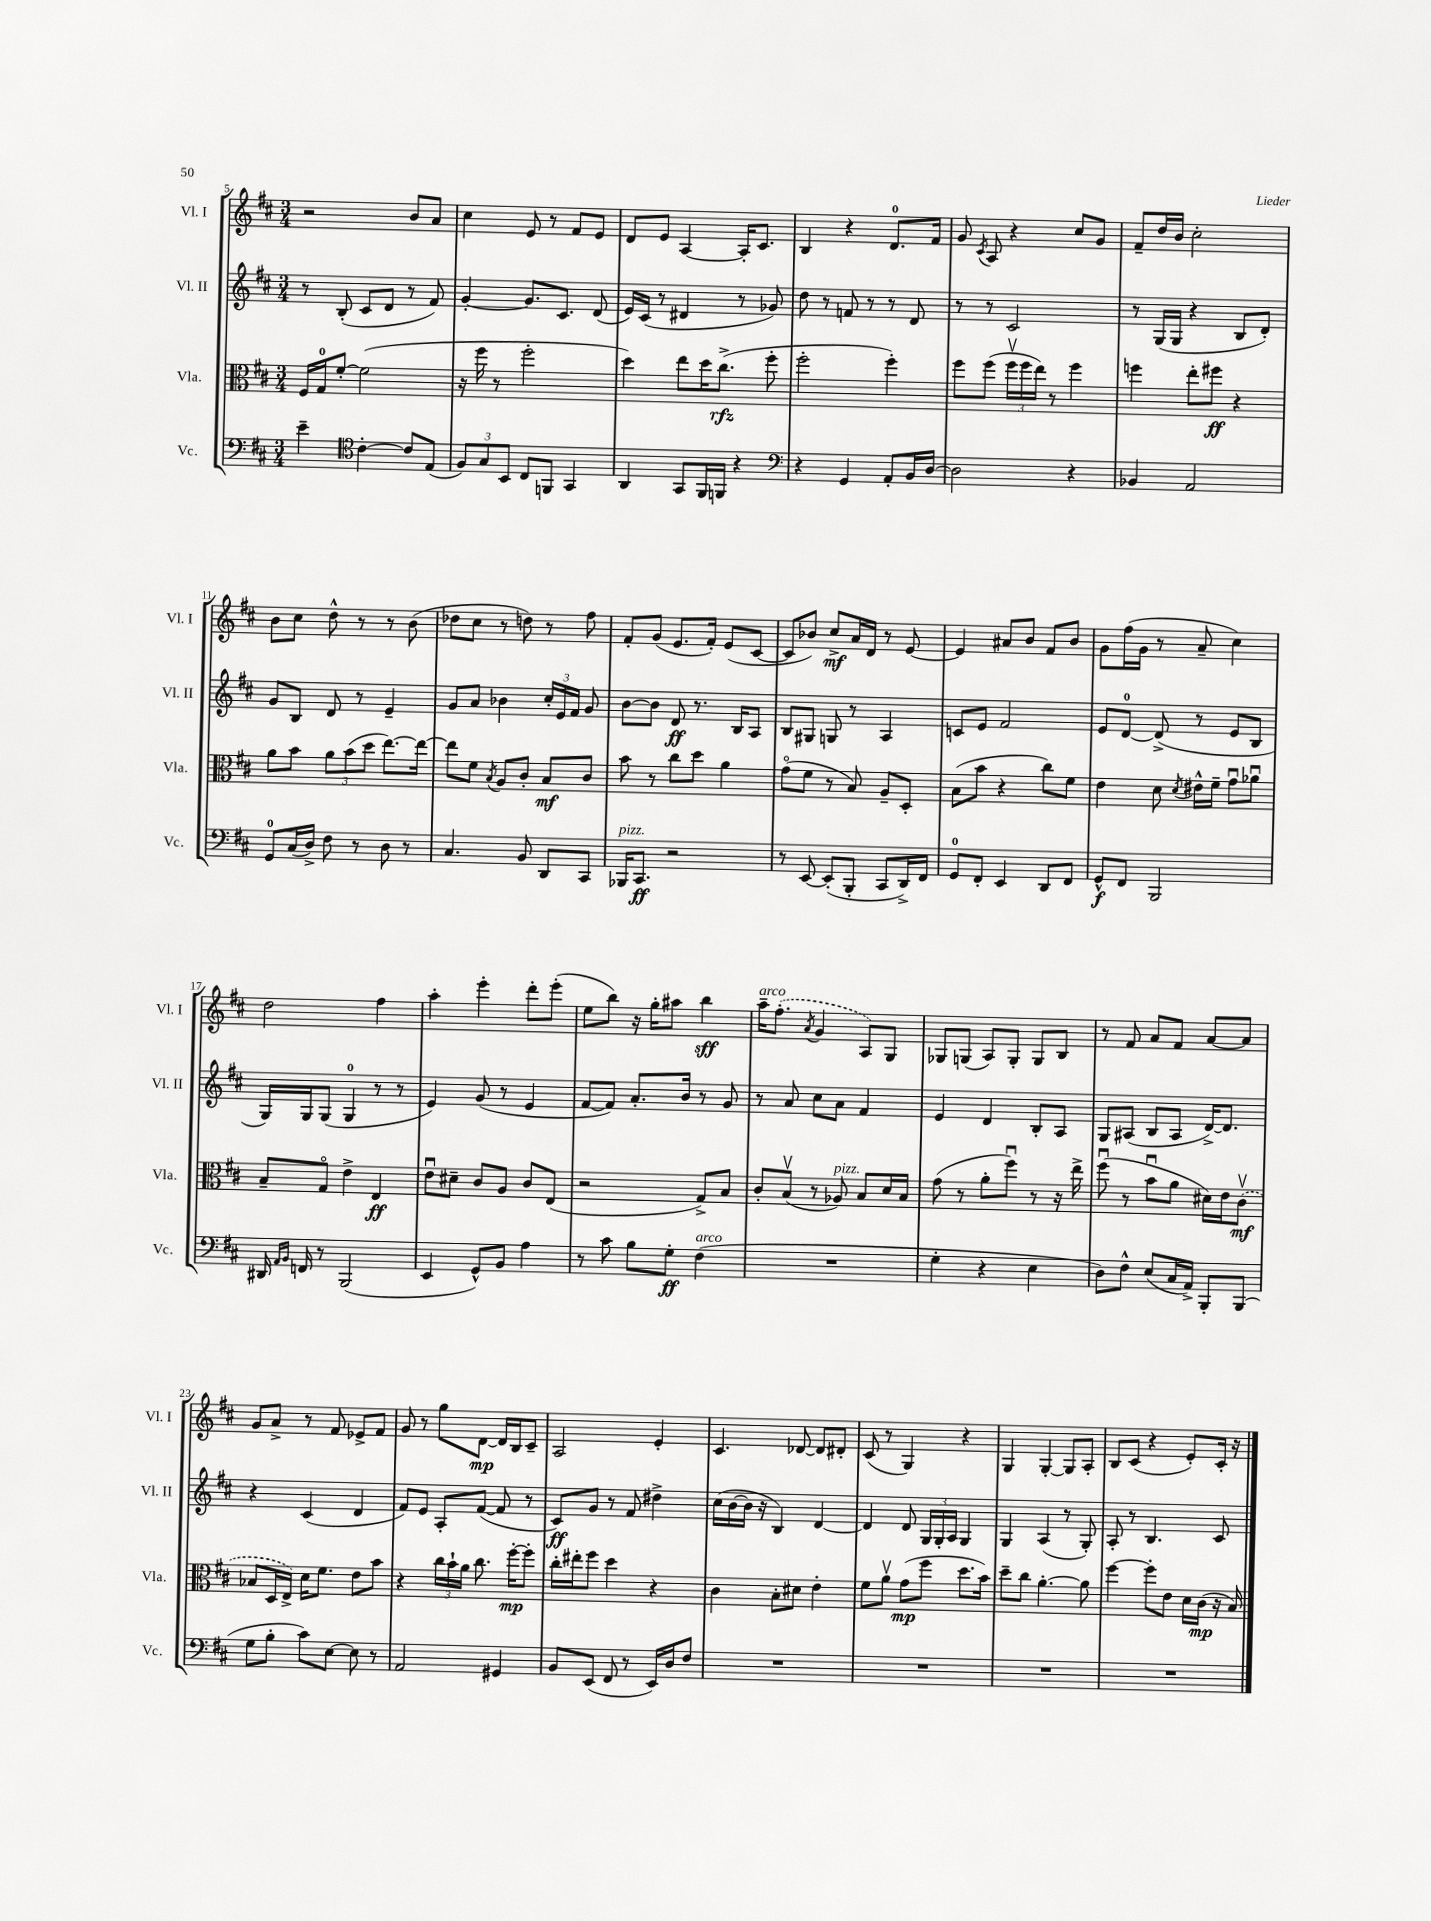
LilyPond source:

<<
\new StaffGroup <<
\new Staff = "s0" \with { instrumentName = "Vl. I" shortInstrumentName = "Vl. I" } {
    \clef treble \key d \major \numericTimeSignature \time 3/4
    \autoBeamOff r2 b'8[ a'8] |
    cis''4 e'8 r8 fis'8[ e'8] |
    d'8[ e'8] a4~ a16[-. cis'8.] |
    b4 r4 d'8.[-0 fis'16] |
    g'8 \acciaccatura { cis'8 } a8 r4 cis''8[ g'8] |
    fis'8[-- d''16 b'16] cis''2-. |
    b'8[ cis''8] d''8-^ r8 r8 b'8( |
    des''8[ cis''8] r8 d''8) r8 fis''8 |
    fis'8[-. g'8]( e'8.[ fis'16]-.) e'8[( cis'8]~ |
    cis'8[ bes'8]) cis''8[->\mf a'16 d'16] r8 e'8~ |
    e'4 ais'8[ b'8] fis'8[ b'8] |
    g'8[ fis''16( g'16] r8 a'8-- cis''4) |
    d''2 fis''4 |
    a''4-. e'''4-. d'''8[-. e'''8]-.( |
    e''8[ b''8]) r16 g''16[-. ais''8] b''4\sff |
    a''16[--^\markup { \italic "arco" } \once \slurDashed fis''8.]-.( \acciaccatura { a'8 } g'4 a8[) g8] |
    ges8[ g8]( a8[) g8]-. g8[ b8] |
    r8 fis'8 a'8[ fis'8] a'8[~ a'8] |
    g'8[ a'8]-> r8 fis'8 ees'8[-> fis'8] |
    g'8 r8 g''8[ d'8]~\mp d'16[ b16 cis'8]-- |
    a2 e'4-. |
    cis'4. des'8~ des'8[ dis'8]-. |
    cis'8( r8 g4) r4 |
    g4 g4~-. g8[ a8]-. |
    b8[ cis'8]( r4 e'8[-.) cis'16]-. r16 \bar "|." |
}
\new Staff = "s1" \with { instrumentName = "Vl. II" shortInstrumentName = "Vl. II" } {
    \clef treble \key d \major \numericTimeSignature \time 3/4
    \autoBeamOff r8 b8-.( cis'8[ d'8] r8 fis'8) |
    g'4~-. g'8.[ cis'8.] d'8( |
    e'16[) cis'16]( r8 dis'4 r8 ges'8) |
    d''8 r8 f'8 r8 r8 d'8 |
    r8 r8 cis'2 |
    r8 g16[( g16] r4 b8[ d'8]-.) |
    g'8[ b8] d'8 r8 e'4-- |
    g'8[ a'8] bes'4 \tuplet 3/2 { cis''16[-. e'16 fis'16] } g'8 |
    b'8[~ b'8] d'8\ff r8. b16[ a8] |
    b8[ gis8] g8 r8 a4 |
    c'8[ e'8] fis'2 |
    e'8[ d'8]-0~ d'8->( r8 e'8[ b8] |
    g16[) g16 g8]( g4-0 r8 r8 |
    e'4) g'8( r8 e'4 |
    fis'8[~ fis'8]) a'8.[-. b'16] r8 g'8 |
    r8 a'8 cis''8[ a'8] fis'4 |
    e'4 d'4 b8[-. a8] |
    g8[ ais8]( b8[ ais8] d'16[~->) d'8.] |
    r4 cis'4( d'4 |
    fis'8[) e'8] a8[-. fis'8]~( fis'8 r8 |
    cis'8[\ff) g'8] r8 fis'8 dis''4-> |
    cis''16[( b'16~ b'16] r16 b4) d'4~ |
    d'4 d'8 \tuplet 3/2 { g16[ g16-. a16] } g4 |
    g4 a4( r8 g8-.) |
    a8-. r8 b4. cis'8 \bar "|." |
}
\new Staff = "s2" \with { instrumentName = "Vla." shortInstrumentName = "Vla." } {
    \clef alto \key d \major \numericTimeSignature \time 3/4
    \autoBeamOff fis16[ g16-0 fis'8]~-. fis'2( |
    r16 fis''16 r8 fis''2-. |
    d''4) e''8[ d''16 cis''8.]->\rfz( fis''8-. |
    fis''2-. fis''4-.) |
    fis''8[ fis''8]( \tuplet 3/2 { fis''16[\upbow fis''16 e''16]) } r8 fis''4 |
    f''4 e''8[-. fis''8]\ff r4 |
    a'8[ b'8] \tuplet 3/2 { a'8[ b'8( d''8] } e''8.[~) e''16]~ |
    e''8[ fis'8] \acciaccatura { b8 } a8[ cis'8]-. b8[\mf cis'8] |
    b'8 r8 cis''8[ d''8] a'4 |
    g'8[\flageolet( fis'8] r8 b8) a8[-- d8]-. |
    b8[( b'8] r4 cis''8[) fis'8] |
    e'4 d'8 \acciaccatura { d'8 } eis'16[-^ fis'16]-- g'8[\downbow aes'8]\downbow |
    b8[-- g8]\flageolet e'4-> e4\ff |
    e'8[\downbow dis'8]-- cis'8[ a8] cis'8[ e8]( |
    r2 g8[->) b8] |
    cis'8[-. b8]\upbow( r8 aes8^\markup { \italic "pizz." }) b8[ d'16 b16] |
    g'8( r8 a'8[-. fis''8]\downbow) r8 r16 e''16-> |
    fis''8\downbow( r8 b'8[\downbow a'8] dis'16[) e'16 \once \slurDashed cis'8]\upbow\mf( |
    bes8[ d16 e16]->) d'16[ fis'8.] e'8[ b'8] |
    r4 \tuplet 3/2 { cis''16[ b'16-! a'16] } cis''8. fis''16[~-.\mp fis''8]-. |
    cis''16[-. eis''16-. fis''8] d''4 r4 |
    cis'4 b8[-. dis'8] e'4-. |
    fis'8[ a'8]\upbow g'8[\mp( fis''8] d''8.[ b'16]) |
    d''8[-- cis''8] a'4.~-. a'8 |
    fis''4~ fis''8[-. e'8] d'16[ cis'16]\mp( r16 b16) \bar "|." |
}
\new Staff = "s3" \with { instrumentName = "Vc." shortInstrumentName = "Vc." } {
    \clef bass \key d \major \numericTimeSignature \time 3/4
    \autoBeamOff e'4-- \clef tenor cis'4~-. cis'8[ e8]( |
    \tuplet 3/2 { fis8[) g8 b,8] } cis8[ f,8] g,4 |
    a,4 g,8[ fis,16 f,16] r4 |
    \clef bass r4 g,4 a,8[-. b,16 d16]~ |
    d2 r4 |
    bes,4 a,2 |
    g,8[-0 cis16( d16]->) fis8 r8 d8 r8 |
    cis4. b,8 d,8[ cis,8] |
    bes,,16[^\markup { \italic "pizz." } cis,8.]\ff r2 |
    r8 e,8~ e,8[-.( b,,8]-. cis,8[ d,16->) fis,16] |
    g,8[-0 fis,8]-. e,4 d,8[ fis,8] |
    g,8[-^\f fis,8] b,,2 |
    dis,16 \grace { a,16[ b,16] } f,16 r8 b,,2( |
    e,4 g,8[-^) b,8] a4 |
    r8 cis'8 b8[ g8]-.\ff fis4^\markup { \italic "arco" }( |
    R2. |
    g4-. r4 e4 |
    d8[) fis8]-^ e8[( cis16 a,16]->) b,,8[-. b,,8]( |
    g8[ b8]-. cis'8[) e8]~ e8 r8 |
    a,2 gis,4 |
    b,8[ e,8]( fis,8 r8 e,16[) d16 fis8] |
    R2. |
    R2. |
    R2. |
    R2. \bar "|." |
}
>>
>>
\layout { \context { \Score currentBarNumber = #5 } }
